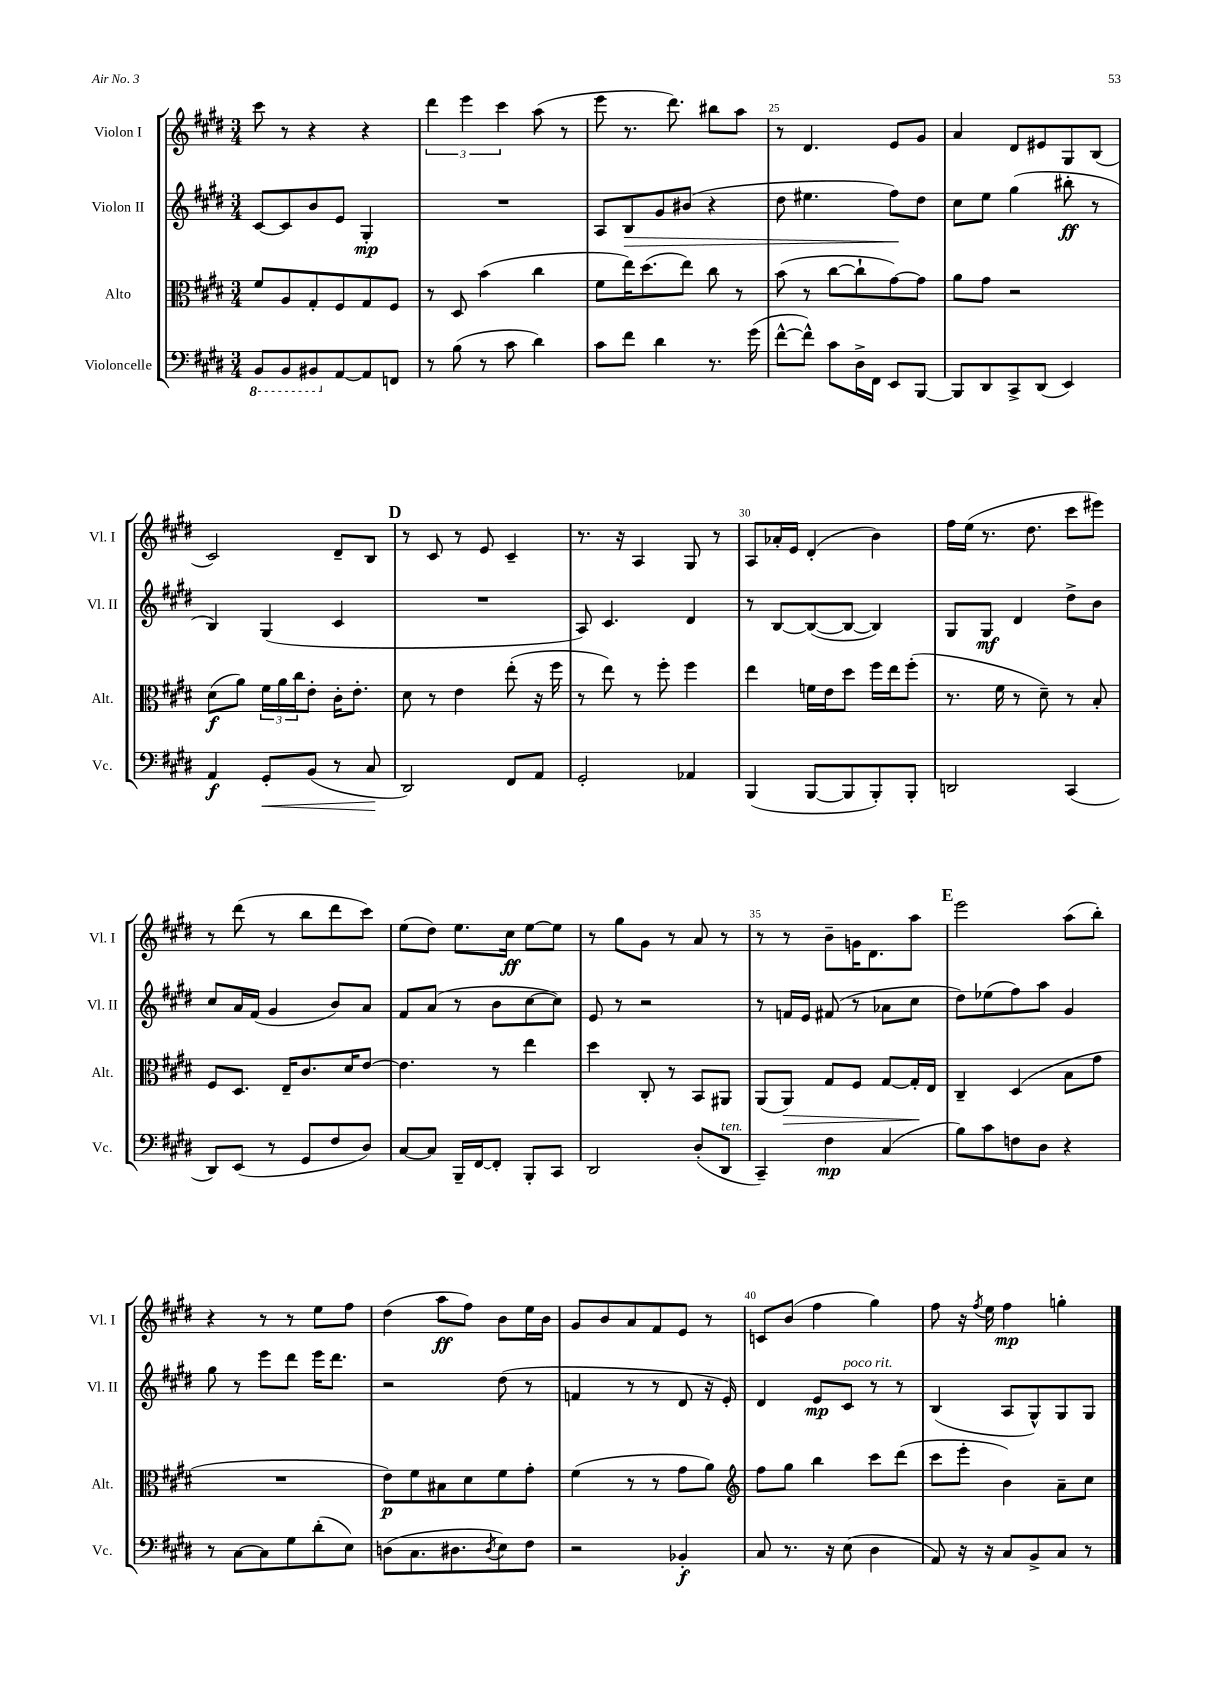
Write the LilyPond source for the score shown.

<<
\new StaffGroup <<
\new Staff = "s0" \with { instrumentName = "Violon I" shortInstrumentName = "Vl. I" } {
    \clef treble \key e \major \numericTimeSignature \time 3/4
    cis'''8 r8 r4 r4 |
    \tuplet 3/2 { dis'''4 e'''4 cis'''4 } a''8( r8 |
    e'''8 r8. dis'''8.) bis''8 a''8 |
    r8 dis'4. e'8 gis'8 |
    a'4 dis'8 eis'8 gis8 b8( |
    cis'2) dis'8-- b8 |
    \mark \markup { \bold "D" } r8 cis'8 r8 e'8 cis'4-- |
    r8. r16 a4 gis8 r8 |
    a8 aes'16-. e'16 dis'4-.( b'4) |
    fis''16 e''16( r8. dis''8. cis'''8 eis'''8) |
    r8 dis'''8( r8 b''8 dis'''8 cis'''8) |
    e''8( dis''8) e''8. cis''16\ff e''8~ e''8 |
    r8 gis''8 gis'8 r8 a'8 r8 |
    r8 r8 b'8-- g'16 dis'8. a''8 |
    \mark \markup { \bold "E" } e'''2 a''8( b''8-.) |
    r4 r8 r8 e''8 fis''8 |
    dis''4( a''8\ff fis''8) b'8 e''16 b'16 |
    gis'8 b'8 a'8 fis'8 e'8 r8 |
    c'8 b'8( fis''4 gis''4) |
    fis''8 r16 \acciaccatura { fis''8 } e''16 fis''4\mp g''4-. \bar "|." |
}
\new Staff = "s1" \with { instrumentName = "Violon II" shortInstrumentName = "Vl. II" } {
    \clef treble \key e \major \numericTimeSignature \time 3/4
    cis'8~ cis'8 b'8 e'8 gis4-.\mp |
    R2. |
    a8 b8\> gis'8 bis'8( r4 |
    dis''8 eis''4. fis''8\!) dis''8 |
    cis''8 e''8 gis''4( bis''8-.\ff r8 |
    b4) gis4( cis'4 |
    \mark \markup { \bold "D" } R2. |
    a8) cis'4. dis'4 |
    r8 b8~ b8~( b8~ b4) |
    gis8 gis8\mf dis'4 dis''8-> b'8 |
    cis''8 a'16 fis'16( gis'4 b'8) a'8 |
    fis'8 a'8( r8 b'8 cis''8~ cis''8) |
    e'8 r8 r2 |
    r8 f'16 e'16 fis'8( r8 aes'8 cis''8 |
    \mark \markup { \bold "E" } dis''8) ees''8( fis''8) a''8 gis'4 |
    gis''8 r8 e'''8 dis'''8 e'''16 dis'''8. |
    r2 dis''8( r8 |
    f'4 r8 r8 dis'8 r16 e'16-.) |
    dis'4 e'8\mp cis'8^\markup { \italic "poco rit." } r8 r8 |
    b4( a8 gis8-^) gis8 gis8 \bar "|." |
}
\new Staff = "s2" \with { instrumentName = "Alto" shortInstrumentName = "Alt." } {
    \clef alto \key e \major \numericTimeSignature \time 3/4
    fis'8 a8 gis8-. fis8 gis8 fis8 |
    r8 dis8 b'4( cis''4 |
    fis'8 e''16) dis''8.( e''8) cis''8 r8 |
    b'8( r8 cis''8~ cis''8-! gis'8~) gis'8 |
    a'8 gis'8 r2 |
    dis'8\f( a'8) \tuplet 3/2 { fis'16 a'16 cis''16 } e'8-. cis'16-. e'8.-. |
    \mark \markup { \bold "D" } dis'8 r8 e'4 e''8-.( r16 fis''16 |
    r8 e''8) r8 fis''8-. fis''4 |
    e''4 f'16 e'16 dis''8 fis''16 e''16 fis''8-.( |
    r8. fis'16 r8 dis'8--) r8 b8-. |
    fis8 dis8. e16-- cis'8. dis'16 e'8~ |
    e'4. r8 e''4 |
    dis''4 cis8-. r8 b,8 ais,8 |
    a,8( a,8\>) gis8 fis8 gis8~ gis16-.\! e16 |
    \mark \markup { \bold "E" } cis4-- dis4( b8 gis'8 |
    R2. |
    e'8\p) fis'8 bis8 dis'8 fis'8 gis'8-. |
    fis'4( r8 r8 gis'8 a'8) |
    \clef treble fis''8 gis''8 b''4 cis'''8 dis'''8( |
    cis'''8 e'''8-. b'4) a'8-- cis''8 \bar "|." |
}
\new Staff = "s3" \with { instrumentName = "Violoncelle" shortInstrumentName = "Vc." } {
    \clef bass \key e \major \numericTimeSignature \time 3/4
    \ottava #-1 b,,8 b,,8 bis,,8 \ottava #0 a,8~ a,8 f,8 |
    r8 b8( r8 cis'8 dis'4) |
    cis'8 fis'8 dis'4 r8. gis'16( |
    fis'8~-^ fis'8-^) cis'8 dis16-> fis,16 e,8 b,,8~ |
    b,,8 dis,8 cis,8-> dis,8( e,4) |
    a,4\f gis,8-.\< b,8( r8 cis8\! |
    \mark \markup { \bold "D" } dis,2) fis,8 a,8 |
    gis,2-. aes,4 |
    b,,4( b,,8~ b,,8 b,,8-.) b,,8-. |
    d,2 cis,4( |
    dis,8) e,8( r8 gis,8 fis8 dis8) |
    cis8~ cis8 b,,16-- fis,16~ fis,8-. b,,8-. cis,8 |
    dis,2 dis8-.( dis,8^\markup { \italic "ten." } |
    cis,4--) fis4\mp cis4( |
    \mark \markup { \bold "E" } b8) cis'8 f8 dis8 r4 |
    r8 cis8~ cis8 gis8 dis'8-.( e8) |
    d8( cis8. dis8. \acciaccatura { dis8 } e8) fis8 |
    r2 bes,4-.\f |
    cis8 r8. r16 e8( dis4 |
    a,8) r16 r16 cis8 b,8-> cis8 r8 \bar "|." |
}
>>
>>
\layout { \context { \Score currentBarNumber = #22 \override BarNumber.break-visibility = ##(#f #t #t) barNumberVisibility = #(every-nth-bar-number-visible 5) } }
